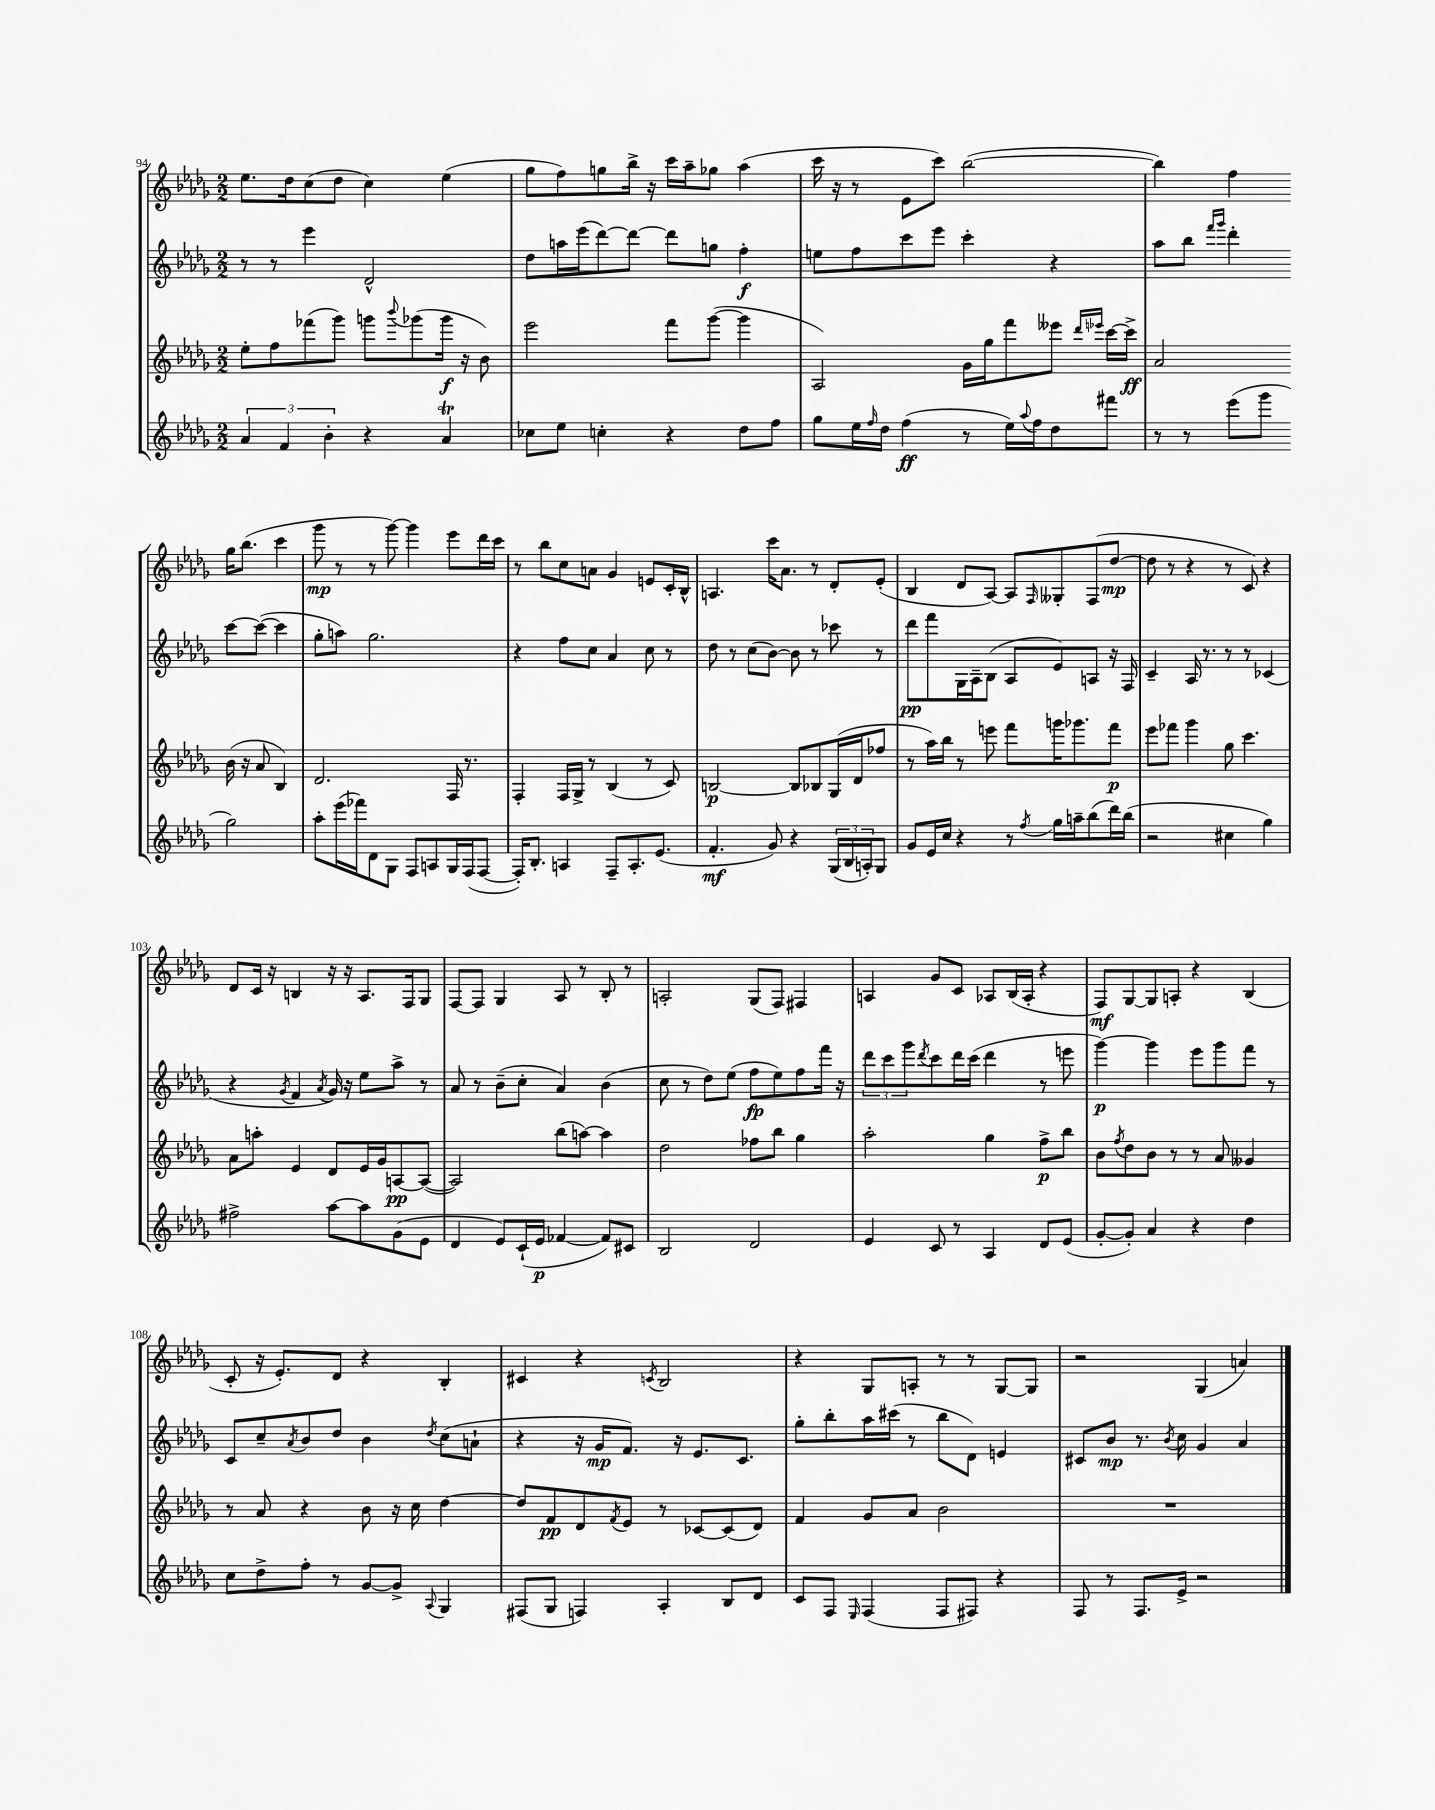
<<
\new StaffGroup <<
\new Staff = "s0" {
    \clef treble \key des \major \numericTimeSignature \time 2/2
    ees''8. des''16 c''8( des''8 c''4) ees''4( |
    ges''8 f''8) g''8 bes''16-> r16 c'''16 aes''16-- ges''8 aes''4( |
    c'''16 r16 r8 ees'8 c'''8) bes''2~( |
    bes''4) f''4 ges''16 bes''8.( c'''4 |
    ges'''8\mp r8 r8 ges'''8~) ges'''4 ees'''8 des'''16 c'''16 |
    r8 bes''8 c''8 a'8 ges'4 e'8 c'16-. bes16-^ |
    a4. c'''16 aes'8. r8 des'8-. ees'8-.( |
    bes4 des'8 aes8~) aes8 \grace { f16 } geses8-. f8( des''8~\mp |
    des''8 r8 r4 r8 c'8) r4 |
    des'8 c'16 r16 b4 r16 r16 aes8. f16 ges8 |
    f8~ f8 ges4 aes8 r8 bes8-. r8 |
    a2-. ges8( f8) fis4 |
    a4 ges'8 c'8 aes8 bes16( aes16-. r4 |
    f8\mf) ges8~ ges8 a8-. r4 bes4( |
    c'8-. r16 ees'8.-.) des'8 r4 bes4-. |
    cis'4 r4 \acciaccatura { c'8 } bes2 |
    r4 ges8 a8-. r8 r8 ges8~ ges8 |
    r2 ges4( a'4) \bar "|." |
}
\new Staff = "s1" {
    \clef treble \key des \major \numericTimeSignature \time 2/2
    r8 r8 ees'''4 des'2-^ |
    des''8 a''16 ees'''16( des'''8~) des'''8~ des'''8 g''8 f''4-.\f |
    e''8 f''8 c'''8 ees'''8 c'''4-. r4 |
    aes''8 bes''8 \grace { f'''16 ges'''16 } des'''4-. c'''8~ c'''8~( c'''4 |
    ges''8-. a''8) ges''2. |
    r4 f''8 c''8 aes'4 c''8 r8 |
    des''8 r8 c''8( bes'8~) bes'8 r8 ces'''8 r8 |
    des'''8\pp f'''8 ges16 aes16-- bes8( aes8 ees'8) a8 r16 f16 |
    c'4-- aes16 r8. r8 r8 ces'4( |
    r4 \acciaccatura { ges'8 } f'4 \acciaccatura { aes'8 } ges'16) r16 ees''8 aes''8-> r8 |
    aes'8 r8 bes'8--( c''8-. aes'4) bes'4( |
    c''8 r8 des''8) ees''8( f''8\fp ees''8) f''8 f'''16 r16 |
    \tuplet 3/2 { des'''8 c'''8 ges'''8 } \acciaccatura { des'''8 } c'''8 des'''16 c'''16( des'''4 r8 e'''8 |
    ges'''4~\p) ges'''4 ees'''8 ges'''8 f'''8 r8 |
    c'8 c''8-- \acciaccatura { aes'8 } bes'8 des''8 bes'4 \acciaccatura { des''8 } c''8( a'8-! |
    r4 r16 ges'16\mp f'8.) r16 ees'8. c'8. |
    ges''8-. bes''8-. aes''16 cis'''16( r8 bes''8 des'8) e'4 |
    cis'8 bes'8\mp r8. \acciaccatura { bes'8 } c''16 ges'4 aes'4 \bar "|." |
}
\new Staff = "s2" {
    \clef treble \key des \major \numericTimeSignature \time 2/2
    ees''8-. f''8 fes'''8( ges'''8) g'''8 \appoggiatura { bes'''8 } ges'''8( ges'''16\f r16 bes'8) |
    ees'''2 f'''8 ges'''8~( ges'''4 |
    aes2) ges'16 ges''16 f'''8 eeses'''8 \grace { des'''16 ees'''16 } c'''16~ c'''16->\ff |
    aes'2 bes'16( r16 aes'8 bes4) |
    des'2. f16 r8. |
    f4-. f16 ges16-> r8 bes4( r8 c'8) |
    b2~\p b8 bes8 ges16( des'16 fes''8 |
    r8 aes''16) bes''16 r8 e'''8 f'''8 g'''16 ges'''8. f'''8\p |
    ees'''8 fes'''8 ges'''4 ges''8 c'''4. |
    aes'8 a''8-. ees'4 des'8 ees'16 ges'16 a8~\pp a8~( |
    a2) bes''8( a''8~) a''4 |
    des''2 fes''8 bes''8 ges''4 |
    aes''2-. ges''4 f''8->\p bes''8 |
    bes'8 \acciaccatura { f''8 } des''8 bes'8 r8 r8 aes'8 geses'4 |
    r8 aes'8 r4 bes'8 r16 c''16 des''4~ |
    des''8 f'8\pp des'8 \acciaccatura { f'8 } ees'8 r8 ces'8~ ces'8( des'8) |
    f'4 ges'8 aes'8 bes'2 |
    R1 \bar "|." |
}
\new Staff = "s3" {
    \clef treble \key des \major \numericTimeSignature \time 2/2
    \tuplet 3/2 { aes'4 f'4 bes'4-. } r4 aes'4\trill |
    ces''8 ees''8 c''4-. r4 des''8 f''8 |
    ges''8 ees''16 \grace { f''16 } des''16 f''4\ff( r8 ees''16) \appoggiatura { aes''8 } f''16 des''8 fis'''8 |
    r8 r8 ees'''8( ges'''8 ges''2) |
    aes''8-. ees'''16( fes'''16) des'8 ges8 f8 a8 ges16 f16( f8~ |
    f16-.) bes8.-. a4 f8-- a8.-. ees'8.( |
    f'4.-.\mf ges'8) r4 \tuplet 3/2 { ges16( bes16 a16-.) } ges8 |
    ges'8 ees'16 c''16 r4 r8 \acciaccatura { f''8 } ges''16 a''16-- bes''8( des'''16) bes''16( |
    r2 cis''4 ges''4) |
    fis''2-> aes''8~ aes''8 ges'8( ees'8 |
    des'4 ees'8) c'16-!( ees'16\p fes'4~ fes'8) cis'8 |
    bes2 des'2 |
    ees'4 c'8 r8 aes4 des'8 ees'8( |
    ges'8~-. ges'8-.) aes'4 r4 des''4 |
    c''8 des''8-> f''8-. r8 ges'8~ ges'8-> \appoggiatura { aes8 } ges4 |
    fis8( ges8 f4) aes4-. bes8 des'8 |
    c'8 f8 \grace { ees16 } f4( f8 fis8) r4 |
    f8 r8 f8. ees'16-> r2 \bar "|." |
}
>>
>>
\layout { \context { \Score currentBarNumber = #94 } }
